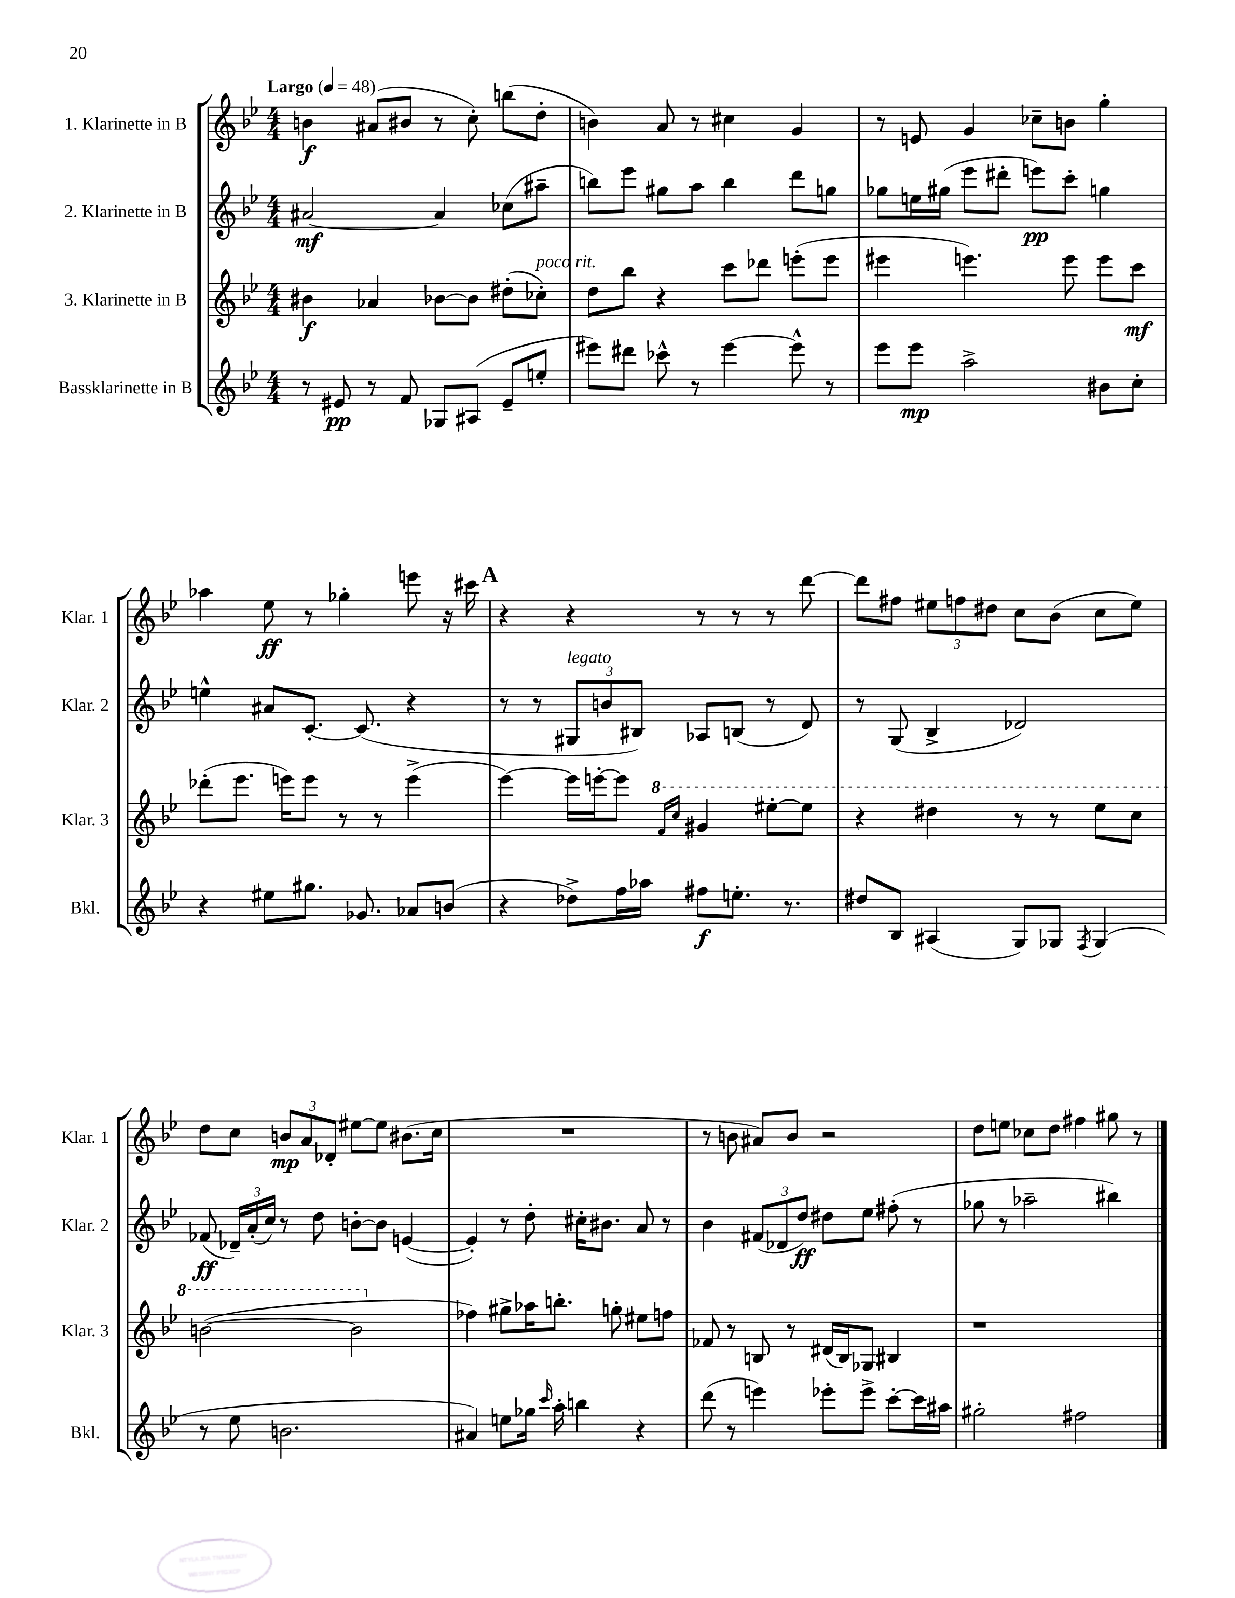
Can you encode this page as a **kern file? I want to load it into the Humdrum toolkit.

**kern	**kern	**kern	**kern
*staff4	*staff3	*staff2	*staff1
*clefG2	*clefG2	*clefG2	*clefG2
*k[b-e-]	*k[b-e-]	*k[b-e-]	*k[b-e-]
*M4/4	*M4/4	*M4/4	*M4/4
*MM48	*MM48	*MM48	*MM48
8r	4b#	[2a#	4b
8e#	.	.	.
8r	4a-	.	(8a#
8f	.	.	8b#
8G-	[8b-	4a#]	8r
(8A#	8b-]	.	8cc')
8e#~	(8dd#'	(8cc-	(8bb
8ee'	8cc-')	8aa#~	8dd'
=	=	=	=
8eee#)	8dd	8bb)	4b)
8ddd#	8bb-	8eee-	.
8ccc-^^	4r	8gg#	8a
8r	.	8aa	8r
[4eee#	8ccc	4bb	4cc#
.	8ddd-	.	.
8eee#^^]	(8eee'	8ddd	4g
8r	8eee	8gg	.
=	=	=	=
8eee-	4eee#	8gg-	8r
8eee-	.	16ee	8e
.	.	(16gg#	.
2aa^	4.eee)	8eee-	4g
.	.	8ddd#'	.
.	.	8eee)	8cc-~
.	8eee	8ccc'	8b
8b#	8eee	4gg	4gg'
8cc'	8ccc	.	.
=	=	=	=
4r	(8ddd-'	4ee^^	4aa-
.	8.eee-	.	.
8ee#	.	8a#	8ee-
.	16eee)	.	.
8.gg#	8eee	[8.c'	8r
.	8r	.	4gg-'
8.g-	.	(8.c]	.
.	8r	.	.
8a-	(4eee^	4r	8eee
(8b	.	.	16r
.	.	.	16ccc#
=	=	=	=
4r	[4eee-)	8r	4r
.	.	8r	.
8dd-^)	16eee-]	12G#	4r
.	[16eee'	.	.
.	.	12b	.
16ff	8eee]	.	.
.	.	12B#)	.
16aa-	.	.	.
.	16qqff	.	.
.	16qqccc	.	.
8ff#	4gg#	8A-	8r
8.ee'	.	(8B	8r
.	[8eee#'	8r	8r
8.r	.	.	.
.	8eee#]	8d)	[8ddd
=	=	=	=
8dd#	4r	8r	8ddd]
8B-	.	(8G	8ff#
(4A#	4ddd#	4B-^	12ee#
.	.	.	12ff
.	.	.	12dd#
8G)	8r	2d-)	8cc
8G-	8r	.	(8b-
8qF	.	.	.
(4G-	8eee-	.	8cc
.	8ccc	.	8ee#)
=	=	=	=
8r	([2bb	(8f-	8dd
8ee-	.	24d-~)	8cc
.	.	(24a'	.
.	.	24cc)	.
2.b	.	8r	12b
.	.	.	12a
.	.	8dd	.
.	.	.	12d-'
.	2bb]	[8b'	[8ee#
.	.	8b]	8ee#]
.	.	([4e	(8.b#
.	.	.	16cc
=	=	=	=
4a#)	4ff-)	4e'])	1r
8ee	8gg#^	8r	.
16gg-	16aa-	8dd'	.
16qqccc	.	.	.
16aa'	8.bb'	.	.
4bb	.	16cc#'	.
.	.	8.b#	.
.	8gg'	.	.
4r	8ee#	8a	.
.	8ff	8r	.
=	=	=	=
(8ddd	8f-	4b-	8r
8r	8r	.	8b
4eee)	8B	(12f#	8a#)
.	.	12d-	.
.	8r	.	8b
.	.	12dd)	.
8eee-'	(16d#	8dd#	2r
.	16B)	.	.
8eee-^	8G-	8ee-	.
[8ccc'	4B#	(8ff#'	.
16ccc]	.	8r	.
16aa#	.	.	.
=	=	=	=
2gg#'	1r	8gg-	8dd
.	.	8r	8ee
.	.	2aa-~	8cc-
.	.	.	8dd
2ff#	.	.	4ff#
.	.	4bb#)	8gg#
.	.	.	8r
==	==	==	==
*-	*-	*-	*-
